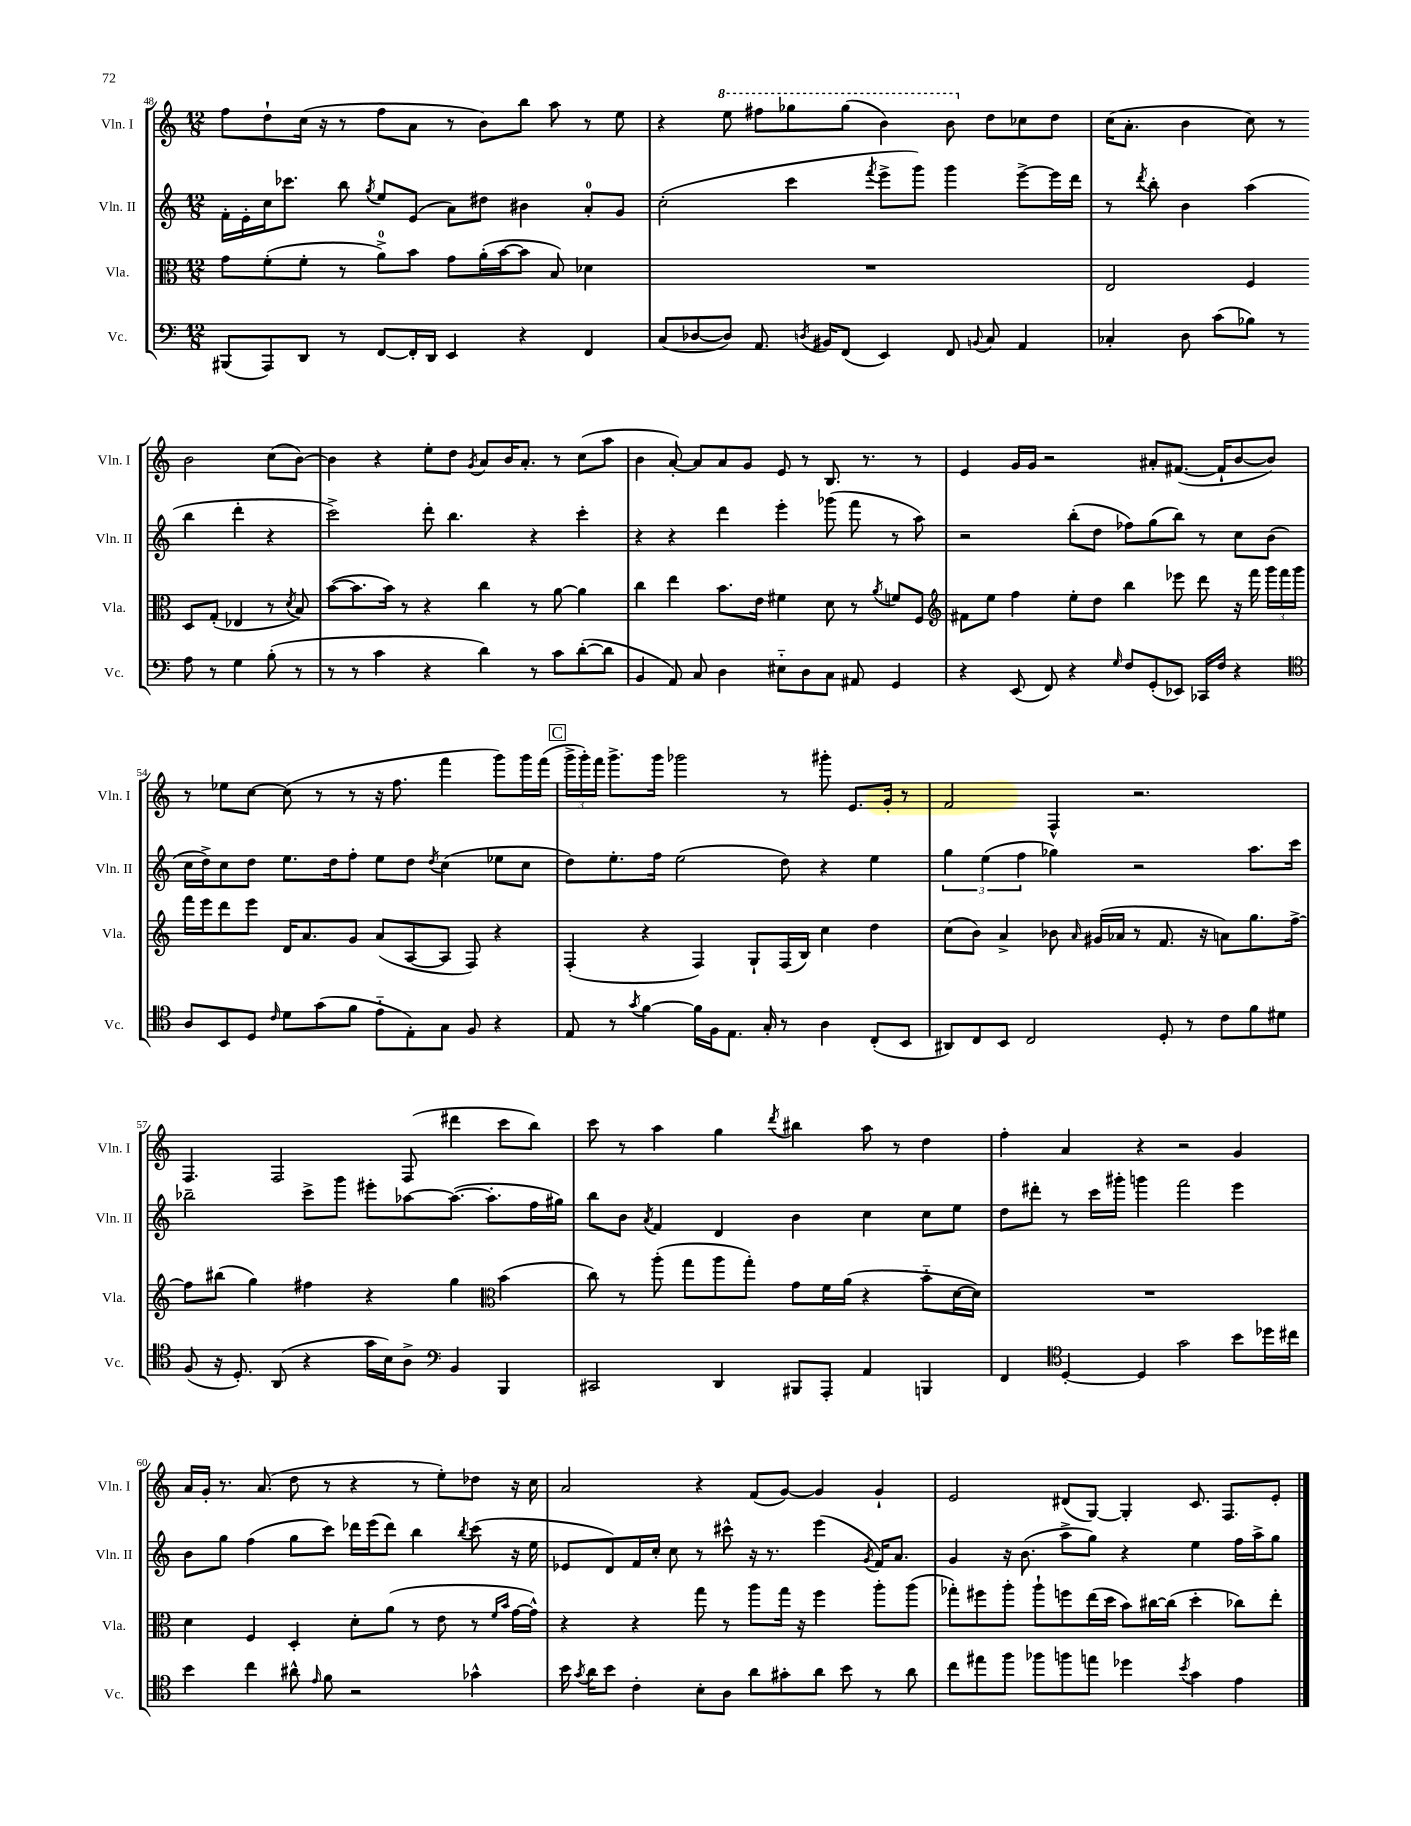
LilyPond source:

<<
\new StaffGroup <<
\new Staff = "s0" \with { instrumentName = "Vln. I" shortInstrumentName = "Vln. I" } {
    \clef treble \key c \major \numericTimeSignature \time 12/8
    \autoBeamOff f''8[ d''8-! c''16]( r16 r8 f''8[ a'8] r8 b'8[) b''8] a''8 r8 e''8 |
    r4 \ottava #1 e'''8 fis'''8[ ges'''8 ges'''8]( b''4) b''8 \ottava #0 d''8[ ces''8 d''8] |
    c''16[( a'8.]-. b'4 c''8) r8 b'2 c''8[( b'8]~) |
    b'4 r4 e''8[-. d''8] \acciaccatura { g'8 } a'8[ b'16 a'8.]-. r8 c''8[( a''8] |
    b'4 a'8~-.) a'8[ a'8 g'8] e'8 r8 b8. r8. r8 |
    e'4 g'16[ g'16] r2 ais'8[-. fis'8.]~( fis'16[-! b'8~ b'8]) |
    r8 ees''8[ c''8]~ c''8( r8 r8 r16 f''8. f'''4 g'''8[) g'''16 f'''16]( |
    \mark \markup { \box "C" } \tuplet 3/2 { g'''16[-> g'''16-.) f'''16] } g'''8.[-> g'''16] ges'''2 r8 gis'''8-. e'8.[ g'16]-. r8 |
    f'2 f4-^ r2. |
    f4. f2 f8( dis'''4 c'''8[ b''8]) |
    c'''8 r8 a''4 g''4 \acciaccatura { d'''8 } bis''4 a''8 r8 d''4 |
    f''4-. a'4 r4 r2 g'4 |
    a'16[ g'16]-. r8. a'8.( d''8 r8 r4 r8 e''8[-.) des''8] r16 c''16 |
    a'2 r4 f'8[( g'8]~) g'4 g'4-! |
    e'2 dis'8[( g8]~) g4-. c'8. f8.[ e'8]-. \bar "|." |
}
\new Staff = "s1" \with { instrumentName = "Vln. II" shortInstrumentName = "Vln. II" } {
    \clef treble \key c \major \numericTimeSignature \time 12/8
    \autoBeamOff f'16[-. e'16-. c''16 ces'''8.] b''8 \acciaccatura { g''8 } e''8[ e'8]( a'8[) dis''8] bis'4 a'8[-0-. g'8] |
    c''2-.( c'''4 \acciaccatura { f'''8 } e'''8[-> g'''8]) g'''4 e'''8[~-> e'''16 d'''16] |
    r8 \acciaccatura { d'''8 } b''8-. b'4 a''4( b''4 d'''4-. r4 |
    c'''2->) d'''8-. b''4. r4 c'''4-. |
    r4 r4 d'''4 e'''4-. ges'''8( f'''8 r8 a''8) |
    r2 b''8[-.( d''8] fes''8[) g''8( b''8]) r8 c''8[ b'8]( |
    c''16[ d''16->) c''8 d''8] e''8.[ d''16 f''8]-. e''8[ d''8] \acciaccatura { d''8 } c''4( ees''8[ c''8] |
    \mark \markup { \box "C" } d''8[) e''8.-. f''16] e''2( d''8) r4 e''4 |
    \tuplet 3/2 { g''4 e''4( f''4 } ges''4) r2 a''8.[ c'''16] |
    bes''2-- c'''8[-> g'''8] eis'''8[-. aes''8~ aes''8.]~( aes''8.[-. f''16 gis''16]) |
    b''8[ b'8] \acciaccatura { a'8 } f'4 d'4 b'4 c''4 c''8[ e''8] |
    d''8[ dis'''8]-. r8 c'''16[ gis'''16]-. g'''4 f'''2 e'''4 |
    b'8[ g''8] f''4( g''8[ c'''8]) des'''16[ e'''16( des'''8]) b''4 \acciaccatura { b''8 } c'''8( r16 e''16 |
    ees'8[ d'8) f'16 c''16]-. c''8 r8 cis'''8-^ r16 r8. e'''4( \acciaccatura { g'8 } f'16[) a'8.] |
    g'4 r16 b'8.( a''8[-> g''8]) r4 e''4 f''16[ a''16-> g''8] \bar "|." |
}
\new Staff = "s2" \with { instrumentName = "Vla." shortInstrumentName = "Vla." } {
    \clef alto \key c \major \numericTimeSignature \time 12/8
    \autoBeamOff g'8[ f'8-.( f'8]-. r8 a'8[-0->) b'8] g'8[ a'16-.( b'16~ b'8] b8) des'4 |
    R1. |
    e2 f4 d8[ g8]-.( ees4 r8 \acciaccatura { d'8 } b8) |
    b'8[~( b'8. b'16]) r8 r4 c''4 r8 a'8~ a'4 |
    c''4 e''4 b'8.[ e'16] fis'4 d'8 r8 \acciaccatura { a'8 } f'8[ f8] |
    \clef treble fis'8[ e''8] f''4 e''8[-. d''8] b''4 ees'''8 d'''8 r16 f'''16 \tuplet 3/2 { g'''16[ f'''16 g'''16] } |
    f'''16[ e'''16 d'''8 e'''8] d'16[ a'8. g'8] a'8[( a8~ a8] f8) r4 |
    \mark \markup { \box "C" } f4-.( r4 f4) g8[-! f16( b16]) c''4 d''4 |
    c''8[( b'8]) a'4-> bes'8 \grace { a'16 } gis'16[( aes'16] r8 f'8. r16 a'8[) g''8. f''16]~-> |
    f''8[ bis''8]( g''4) fis''4 r4 g''4 \clef alto b'4( |
    c''8) r8 a''8-.( g''8[ a''8 g''8]-.) g'8[ f'16 a'16]( r4 b'8[-_ d'16~ d'16]) |
    R1. |
    d'4 f4 d4-. d'8[-. a'8]( r8 e'8 r8 \grace { f'16[ b'16] } g'16[~ g'16]-^) |
    r4 r4 g''8 r8 a''8[ g''16] r16 f''4 a''8[-. a''8]( |
    ges''8[-.) fis''8 a''8]-. a''8[-! f''8 e''16( d''16] b'8[) cis''16~ cis''16]( d''4-. ces''8[) e''8]-. \bar "|." |
}
\new Staff = "s3" \with { instrumentName = "Vc." shortInstrumentName = "Vc." } {
    \clef bass \key c \major \numericTimeSignature \time 12/8
    \autoBeamOff bis,,8[( a,,8) d,8] r8 f,8[~ f,16-. d,16] e,4 r4 f,4 |
    c8[( des8~ des8]) a,8. \acciaccatura { d8 } bis,16[ f,8]( e,4) f,8 \appoggiatura { b,8 } c8 a,4 |
    ces4-. d8 c'8[( bes8]) r8 a8 r8 g4 bes8-.( r8 |
    r8 r8 c'4 r4 d'4) r8 c'8[ d'8~-.( d'8] |
    b,4 a,8) c8 d4 eis8[-_ d8 c8] ais,8 g,4 |
    r4 e,8( f,8) r4 \grace { g16 } f8[ g,8-.( ees,8]) ces,16[ f16] r4 |
    \clef tenor a8[ b,8 d8] \grace { c'16 } d'8[ g'8( f'8] e'8[-_ e8-.) g8] f8 r4 |
    \mark \markup { \box "C" } e8 r8 \acciaccatura { g'8 } f'4~ f'16[ f16 e8.] g16-. r8 a4 c8[-.( b,8] |
    ais,8[) c8 b,8] c2 d8-. r8 c'8[ f'8 dis'8] |
    f8( r16 d8.-.) a,8( r4 g'16[ b16) a8]-> \clef bass b,4 b,,4 |
    cis,2 d,4 bis,,8[ a,,8]-. a,4 b,,4 |
    f,4 \clef tenor d4~-. d4 g'2 b'8[ des''16 cis''16] |
    b'4 c''4 ais'8-^ \grace { e'16 } f'8 r2 ges'4-^ |
    b'16 \acciaccatura { g'8 } a'16[ b'8] c'4-. b8[-. a8] a'8[ gis'8-. a'8] b'8 r8 a'8 |
    c''8[ eis''8 f''8] fes''8[ f''8 e''8] des''4 \acciaccatura { b'8 } g'4 e'4 \bar "|." |
}
>>
>>
\layout { \context { \Score currentBarNumber = #48 } }
